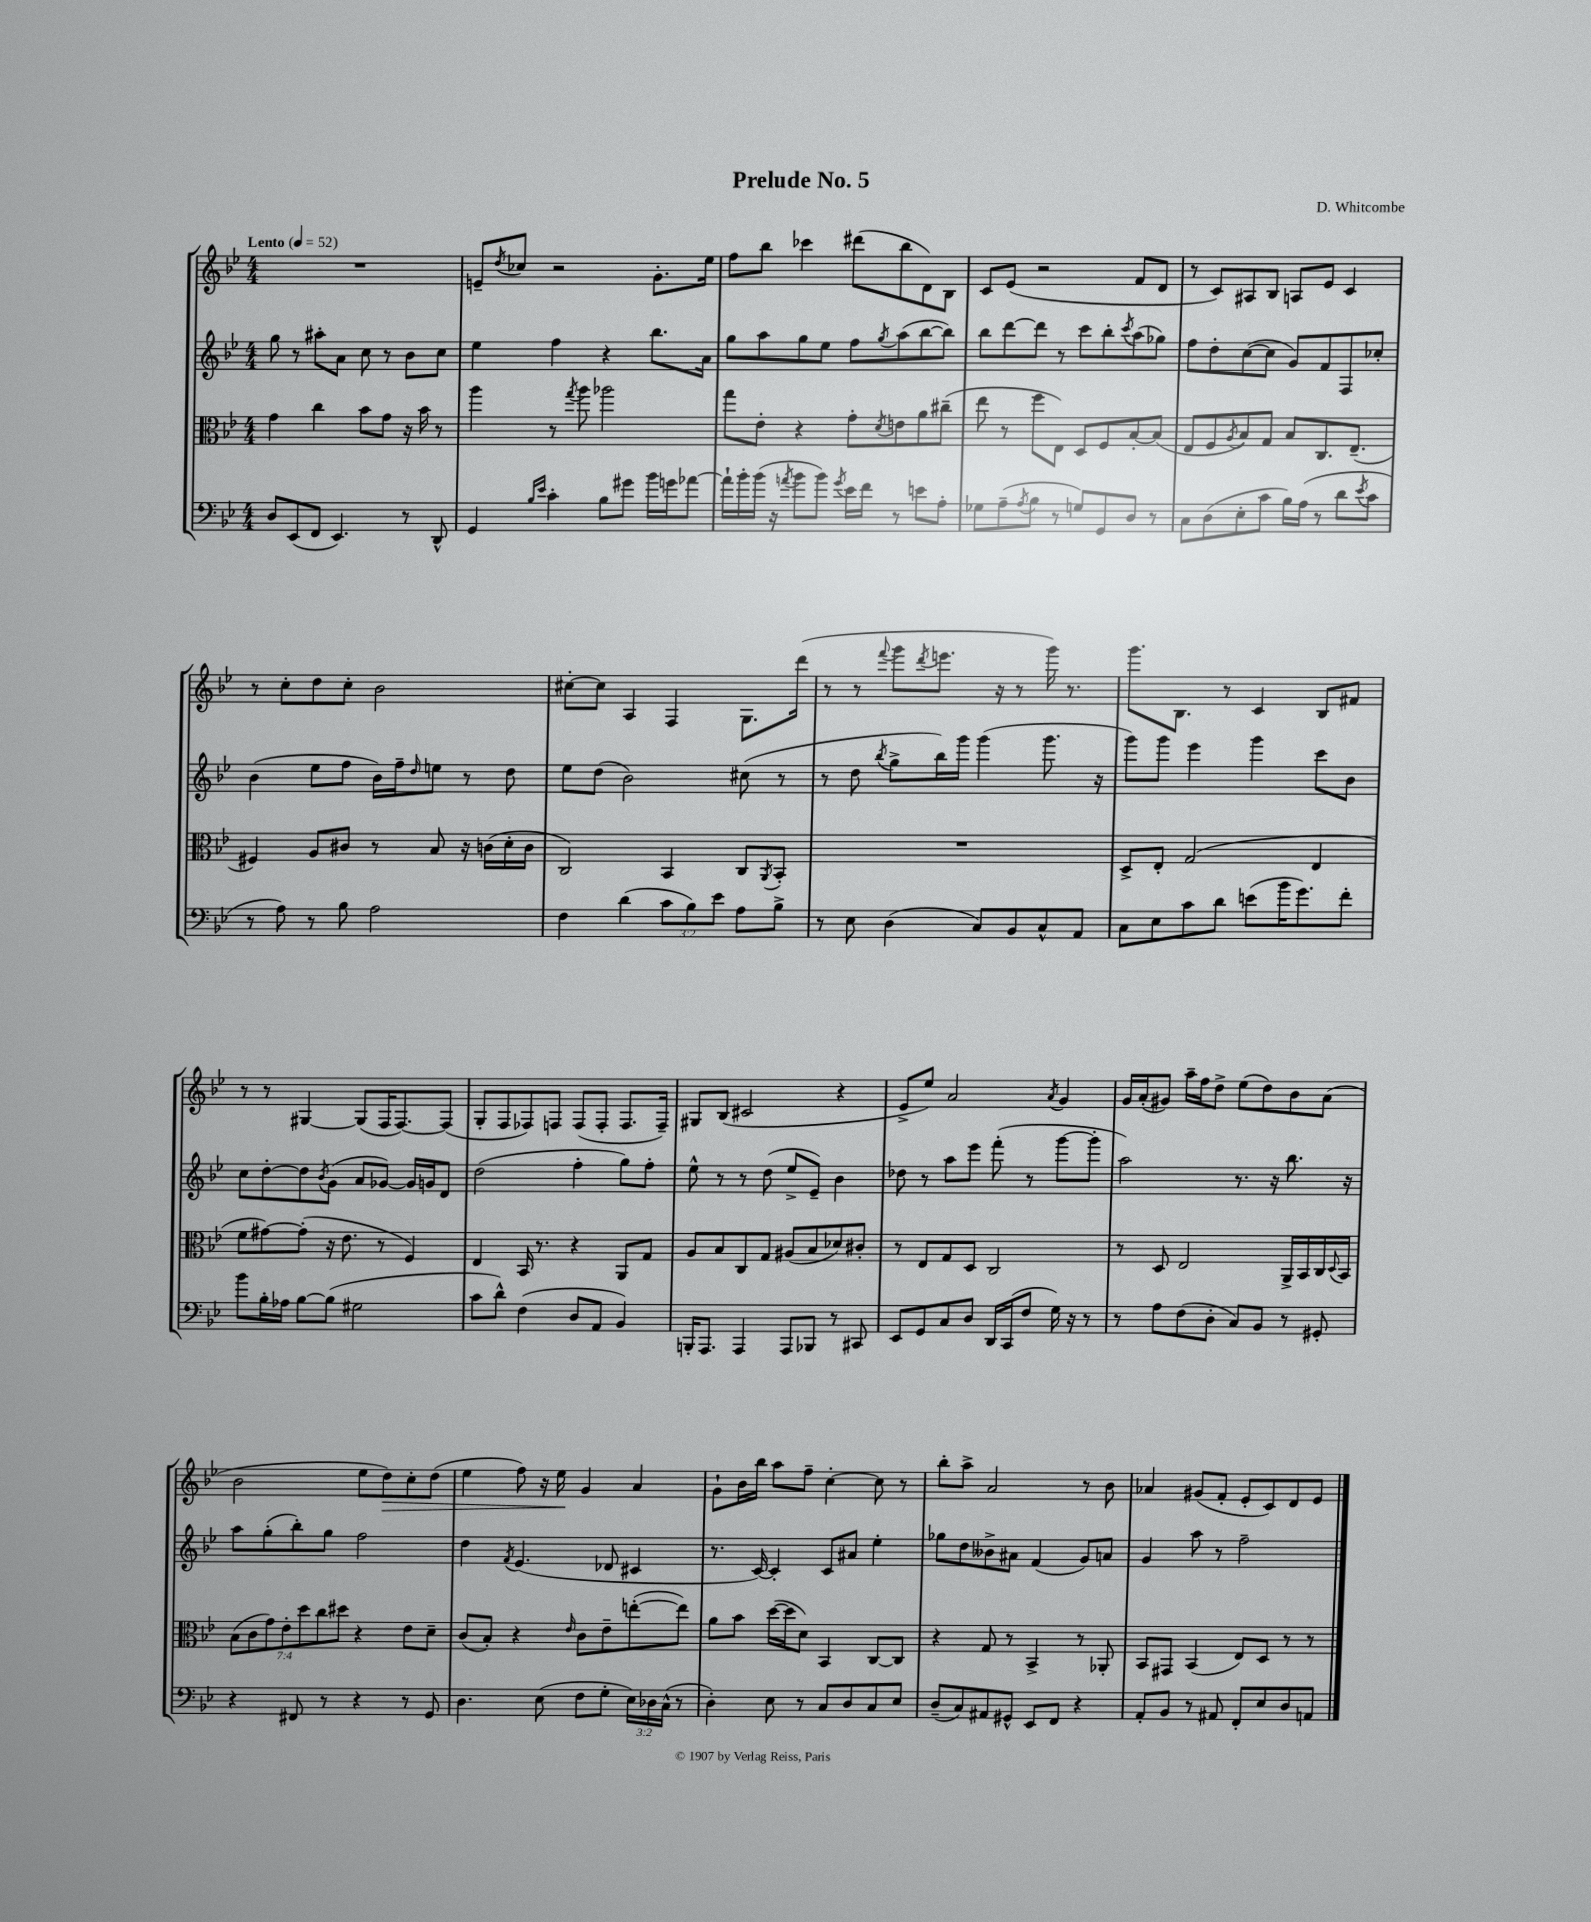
\header { title = "Prelude No. 5" composer = "D. Whitcombe" }
<<
\new StaffGroup <<
\new Staff = "s0" {
    \clef treble \key bes \major \numericTimeSignature \time 4/4 \tempo "Lento" 4 = 52
    R1 |
    e'8-- \acciaccatura { d''8 } ces''8 r2 g'8.-. ees''16 |
    f''8 bes''8 ces'''4 dis'''8( bes''8 d'8) bes8 |
    c'8 ees'8( r2 f'8 d'8 |
    r8 c'8) ais8 bes8 a8 ees'8 c'4 |
    r8 c''8-. d''8 c''8-. bes'2 |
    cis''8~-. cis''8 a4 f4 g8. d'''16( |
    r8 r8 \appoggiatura { f'''8 } g'''8 \acciaccatura { d'''8 } e'''8. r16 r8 g'''16) r8. |
    g'''8. bes8. r8 c'4 bes8 fis'8 |
    r8 r8 gis4~ gis8( f16 f8.~) f8( |
    g8-. f8 fes8) f8 f8( f8-. f8. f16--) |
    gis8 bes8( cis'2 r4 |
    ees'8-> ees''8) a'2 \acciaccatura { a'8 } g'4 |
    g'16 a'16-.( gis'8) a''16-- f''16 d''8-> ees''8( d''8) bes'8 a'8( |
    bes'2 ees''8 d''8\>) c''8-. d''8( |
    ees''4 f''8) r16 ees''16\! g'4 a'4 |
    g'8-! bes'16 bes''16 a''8 f''8-- c''4~-. c''8 r8 |
    bes''8-. a''8-> a'2 r8 bes'8 |
    aes'4 gis'8( f'8-. ees'8-. c'8) d'8 ees'8 \bar "|." |
}
\new Staff = "s1" {
    \clef treble \key bes \major \numericTimeSignature \time 4/4
    g''8 r8 ais''8-. a'8 c''8 r8 bes'8 c''8 |
    ees''4 f''4 r4 bes''8. a'16 |
    g''8 a''8 g''8 ees''8 f''8 \acciaccatura { g''8 } a''8( bes''8~ bes''8) |
    bes''8 d'''8~ d'''8 r8 c'''8 bes''8-. \acciaccatura { c'''8 } a''8( ges''8) |
    f''8 d''8-. c''8~( c''8 g'8) f'8 f8 ces''8-. |
    bes'4( ees''8 f''8 bes'16) f''16-- \grace { d''16 } e''8 r8 d''8 |
    ees''8 d''8( bes'2) cis''8( r8 |
    r8 d''8 \acciaccatura { bes''8 } g''8-> bes''16) g'''16 g'''4( g'''8. r16 |
    g'''8) g'''8 ees'''4 g'''4 c'''8 bes'8 |
    c''8 d''8~-. d''8 \acciaccatura { bes'8 } g'8( a'8 ges'8~) ges'16 g'16 d'8 |
    d''2( f''4-. g''8) f''8-. |
    ees''8-^ r8 r8 d''8( ees''8-> ees'8--) bes'4 |
    des''8 r8 a''8 ees'''8 f'''8-.( r8 g'''8~ g'''8-. |
    a''2) r8. r16 bes''8. r16 |
    a''8 g''8-.( bes''8-.) g''8 f''2 |
    d''4 \acciaccatura { f'8 } ees'4.( des'8 cis'4 |
    r8. c'16~) c'4-. c'8 ais'8 ees''4-. |
    ges''8 d''8 beses'8-> ais'8 f'4( g'8) a'8 |
    g'4 a''8 r8 f''2-- \bar "|." |
}
\new Staff = "s2" {
    \clef alto \key bes \major \numericTimeSignature \time 4/4 \override Staff.TupletNumber.text = #tuplet-number::calc-fraction-text
    g'4 c''4 bes'8 g'8 r16 bes'16 r8 |
    a''4 r8 \acciaccatura { g''8 } a''8 aes''2 |
    g''8 ees'8-. r4 g'8-. \acciaccatura { d'8 } e'8 a'8 cis''8--( |
    ees''8 r8 f''8 ees8) d8 f8 bes8~-. bes8( |
    ees8 f8 \acciaccatura { a8 } bes8) g8 bes8 c8. ees8.--( |
    fis4) a8 cis'8 r8 bes8 r16 c'16( d'16-. c'16 |
    c2) bes,4 c8 \acciaccatura { a,8 } bes,8-. |
    R1 |
    d8-> ees8-. g2( ees4 |
    f'8 gis'8~) gis'8-.( r16 ees'8. r8 f4) |
    ees4 bes,16 r8. r4 a,8 g8 |
    a8 bes8 c8 g8 ais8( bes8 des'8) cis'8-. |
    r8 ees8 g8 d8 c2 |
    r8 d8 ees2 a,16-> bes,16 c16 \appoggiatura { d8 } bes,16 |
    \tuplet 7/4 { bes8( c'8 g'8) ees'8-. d''8 c''8 dis''8 } r4 ees'8 d'8-- |
    c'8( bes8-.) r4 \grace { ees'16 } c'8 ees'8-- e''8~-.( e''8) |
    a'8 bes'8 d''16~( d''16 d'8) bes,4 c8~ c8 |
    r4 g8 r8 bes,4-> r8 aes,8-. |
    bes,8 gis,8 bes,4( ees8) d8 r8 r8 \bar "|." |
}
\new Staff = "s3" {
    \clef bass \key bes \major \numericTimeSignature \time 4/4 \override Staff.TupletNumber.text = #tuplet-number::calc-fraction-text
    d8 ees,8( f,8 ees,4.) r8 d,8-^ |
    g,4 \grace { bes16 ees'16 } c'4-. bes8 gis'8 bes'16 g'16 aes'8~ |
    aes'16-! bes'16-. bes'16( r16 \acciaccatura { a'8 } bes'8 bes'8) \acciaccatura { g'8 } ees'16 f'16 r8 e'8 a8-. |
    ges8 a8--( \acciaccatura { a8 } bes8 r8 g8) g,8 d8 r8 |
    c8 d8( ees8-. c'8 bes16) a16( r8 d'8 \acciaccatura { ees'8 } c'8 |
    r8 a8) r8 bes8 a2 |
    f4 d'4( \tuplet 3/2 { c'8 bes8) ees'8 } a8 bes8-> |
    r8 ees8 d4( c8) bes,8 c8-^ a,8 |
    c8 ees8 c'8 d'8 e'8( bes'16 g'8.) f'8-. |
    bes'8 bes16-. aes16 bes8~ bes8( gis2 |
    c'8 d'8-^) f4( d8 a,8 bes,4) |
    b,,16-. a,,8. a,,4 a,,8 bes,,8 r8 cis,8 |
    ees,8 g,8 c8 d8 d,16 c,16( f8 g16) r16 r8 |
    r8 a8 f8( d8-. c8) bes,8 r8 gis,8-. |
    r4 fis,8 r8 r4 r8 g,8 |
    d4. ees8( f8 g8-. \tuplet 3/2 { ees16) des16 c16-^( } r8 |
    d4-.) ees8 r8 c8 d8 c8 ees8 |
    d8--( c8) ais,8 gis,8-^ ees,8 f,8 r4 |
    a,8-. bes,8 r8 ais,8 f,8-. ees8 d8 a,8 \bar "|." |
}
>>
>>
\layout { \context { \Score \remove "Bar_number_engraver" } }
